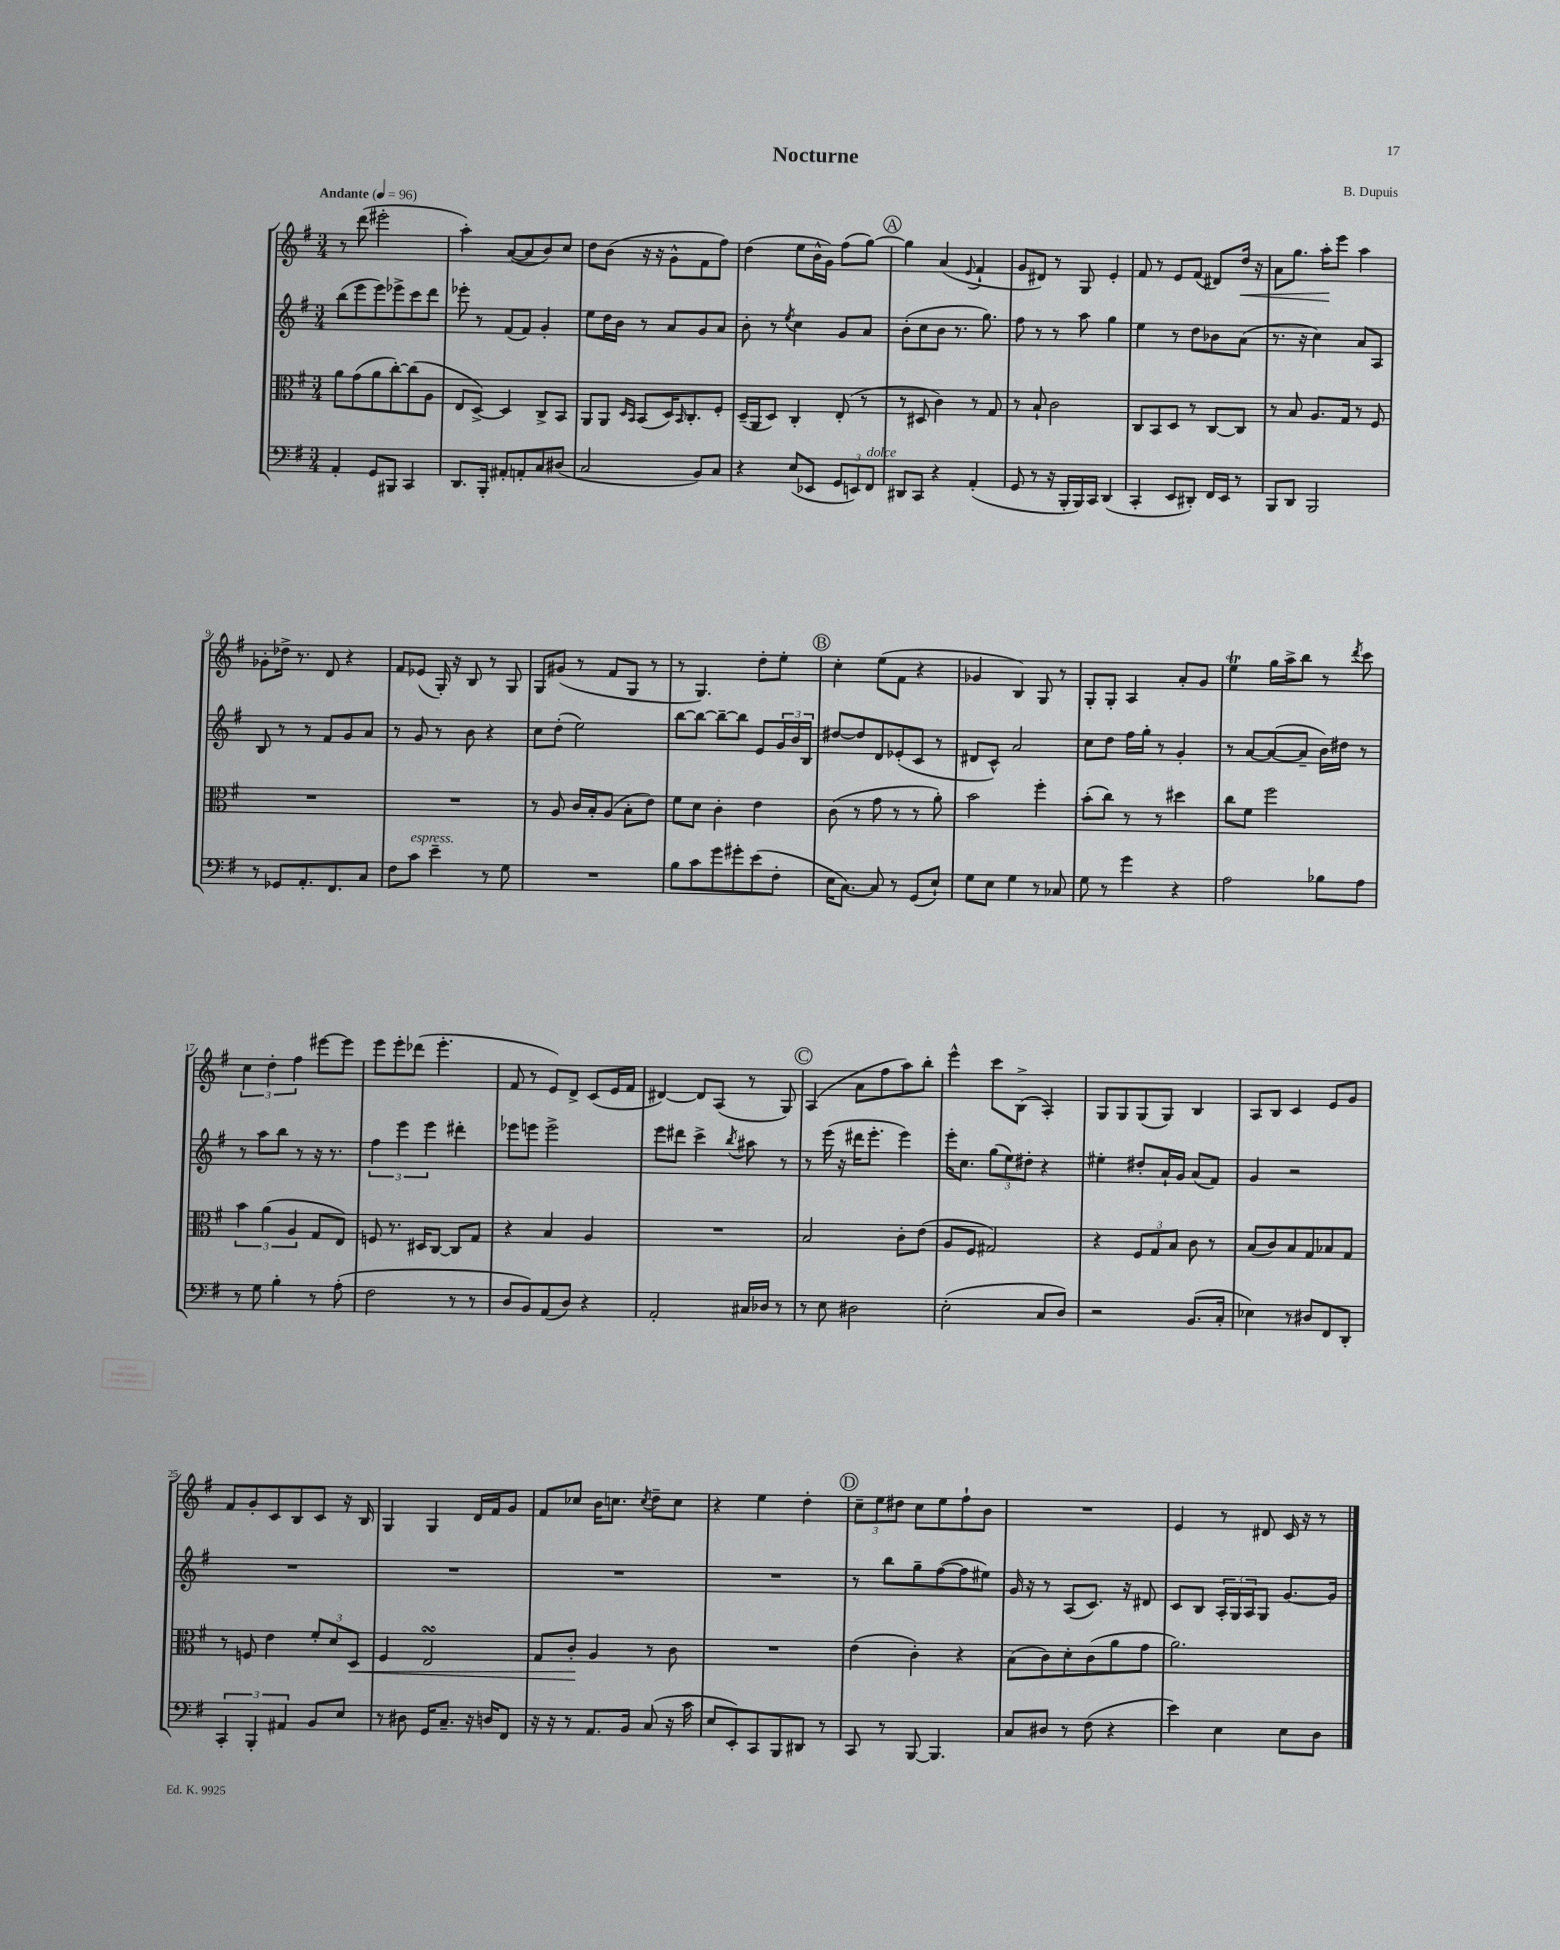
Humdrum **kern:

**kern	**kern	**kern	**kern
*staff4	*staff3	*staff2	*staff1
*clefF4	*clefC3	*clefG2	*clefG2
*k[f#]	*k[f#]	*k[f#]	*k[f#]
*M3/4	*M3/4	*M3/4	*M3/4
*MM96	*MM96	*MM96	*MM96
4AA'	8a	(8bb	8r
.	(8g	8eee	(8ddd
8GG	8a	8eee)	2eee#'
8BBB#	[8cc')	8eee-^	.
4CC	(8cc]	8ccc	.
.	8A	8ddd	.
=	=	=	=
8.DD	8E	8eee-'	4aa')
.	[8D^)	8r	.
16BBB'	.	.	.
8AA#'	4D]	(8f#	([8a
8AA'	.	8f#)	8a]
8C	8C^	4g'	8b)
(8D#	8BB	.	8cc
=	=	=	=
2C	8AA	8ee	8dd
.	8AA	16dd	(8b
.	.	16b	.
.	16qqD	.	.
.	16qqBB	.	.
.	(8BB	8r	16r
.	.	.	16r
.	16D)	8a	8g^^
.	16qqBB	.	.
.	8.C'	.	.
8BB)	.	8g	8f#
8C	8F#'	8a	8ff#)
=	=	=	=
4r	(16D~	8b'	(4dd
.	16AA	.	.
.	8D)	8r	.
.	.	8qee	.
(8E	4C'	4cc	8ee
8EE-	.	.	16b^^
.	.	.	16g)
12GG	(8E'	8g	(8ff#
12EE)	.	.	.
.	8r	8a	[8gg)
12FF#	.	.	.
=	=	=	=
8DD#	8r	(8b'	4gg]
8CC	8D#	8cc	.
4r	4c)	8b	(4a
.	.	8.r	.
.	.	.	8qqe
(4AA'	8r	.	4f#`
.	.	8.gg)	.
.	8G	.	.
=	=	=	=
8GG	8r	8ff#	8g
8r	8B`	8r	8d#)
16r	2c	8r	8r
16BBB'	.	.	.
16BBB)	.	8aa	8G
16CC	.	.	.
(4DD	.	4gg	4e'
=	=	=	=
4CC'	8C	4ee	8f#
.	8BB	.	8r
8EE	8D	8r	8e
8DD#')	8r	8dd	(8f#
16FF#	[8C	8b-	8d#)
16EE	.	.	.
8r	8C]	(8a	16dd
.	.	.	16r
=	=	=	=
8BBB	8r	8.r	8a
8DD	8B	.	8.gg
.	.	16r	.
2BBB	8.A	4cc)	.
.	.	.	16aa'
.	.	.	8eee
.	16G	.	.
.	8r	8a	4aa
.	8F#	8A	.
=	=	=	=
8r	2.r	8B	8g-'
8GG-	.	8r	16dd-^
.	.	.	8.r
8.AA'	.	8r	.
.	.	8f#	8d
8.FF#	.	.	.
.	.	8g	4r
8C	.	8a	.
=	=	=	=
8F#	2.r	8r	8f#
8c	.	8g	(8e-
4e~	.	8r	16G')
.	.	.	16r
.	.	8b	8B
8r	.	4r	8r
8G	.	.	8G
=	=	=	=
2.r	8r	8cc	8G
.	8A	(8dd'	(8g#
.	16c	2ee)	8r
.	16B'	.	.
.	(8A	.	8f#
.	8B'	.	8G
.	8e)	.	8r
=	=	=	=
8B	8f#	[8bb	8r
8c	8d	8bb_	4.G)
8g	4c'	8bb~_	.
8g#'	.	8bb]	.
(8e	4e	8e	8dd'
8F#'	.	24g	8ee'
.	.	24b	.
.	.	24B	.
=	=	=	=
16E	(8c	[8dd#	4cc'
[8.C)	.	.	.
.	8r	8dd#]	.
8C]	8g	8d	(8ee
8r	8r	(8e-'	8f#
(8GG	8r	8c	4r
8E`)	8a')	8r	.
=	=	=	=
8G	2b	8d#	4g-
8E	.	8c^^)	.
4G	.	2a	4B)
8r	4ff#'	.	8G
8C-	.	.	8r
=	=	=	=
8G	(8b'	8cc	8G'
8r	8cc)	8dd	8G'
4g	8r	16ff#	4A
.	.	16gg'	.
.	8r	8r	.
4r	4dd#	4g'	8a'
.	.	.	8g
=	=	=	=
2A	8cc	8r	4ee
.	8f#	[8a	.
.	2ff#	(8a_	16gg
.	.	.	16aa^
.	.	8a~]	8bb
8B-	.	16b)	8r
.	.	16dd#	.
.	.	.	8qddd
8A	.	8r	8ccc
=	=	=	=
8r	6b	8r	6cc
8G	.	8aa	.
.	(6a	.	6dd'
4B'	.	8bb	.
.	6A	.	6ff#
.	.	8r	.
8r	8G	16r	[8eee#
.	.	8.r	.
(8A'	8E)	.	8eee#]
=	=	=	=
2F#	8F	6ff#	8eee
.	8.r	.	8eee'
.	.	6eee	.
.	.	.	(8ddd-
.	16D#	.	.
.	.	6eee	.
.	[8C	.	4.eee'
8r	8C]	4ddd#'	.
8r	8G	.	.
=	=	=	=
8D	4r	8eee-	8f#
8BB)	.	8eee	8r
(8AA	4B	2eee^	8e)
8D)	.	.	8d^
4r	4A	.	(8c
.	.	.	16e
.	.	.	16f#
=	=	=	=
2AA'	2.r	8eee	[4d#)
.	.	8ddd#	.
.	.	4ccc^	8d#]
.	.	.	(8A
.	.	8qbb	.
16C#	.	8aa#	8r
16D-	.	.	.
8r	.	8r	8G)
=	=	=	=
8r	2B	8r	(4A
8E	.	(16eee	.
.	.	16r	.
2D#	.	16ddd#	8a
.	.	8.eee'	.
.	.	.	8ff#
.	8c'	4eee)	8aa)
.	(8e	.	8bb'
=	=	=	=
(2E'	8A	16eee'	4eee^^
.	.	8.cc	.
.	8F#	.	.
.	2G#)	(12gg	8ccc
.	.	12ee)	.
.	.	.	(8B^
.	.	12dd#'	.
8C	.	4r	4A')
8D)	.	.	.
=	=	=	=
2r	4r	4ee#'	8G
.	.	.	8G
.	12F#	8dd#'	(8G
.	12G	.	.
.	.	16a`	8G)
.	12B	.	.
.	.	16g	.
(8.BB	8c	(8a	4B
.	8r	8f#)	.
16C'	.	.	.
=	=	=	=
4E-)	(8B	4g	8A
.	8c)	.	8B
8r	8B	2r	4c
8D#	8G	.	.
8FF#	8B-	.	8e
8DD'	8G	.	8g
=	=	=	=
6CC'	8r	2.r	8f#
.	8F	.	8g'
6BBB'	.	.	.
.	4e	.	8c
6AA#	.	.	.
.	.	.	8B
8BB	12f#'	.	8c
.	12d	.	.
8E	.	.	16r
.	12D	.	.
.	.	.	16B
=	=	=	=
8r	4F#	2.r	4G
8D#	.	.	.
16GG	2E	.	4G
8.C~	.	.	.
16r	.	.	16d
16D	.	.	16f#
8FF#	.	.	8g
=	=	=	=
16r	8G	2.r	8f#
16r	.	.	.
8r	8c'	.	8cc-
8.AA	4A	.	16b
.	.	.	8.cc
16BB	.	.	.
.	.	.	8qcc
(8C	8r	.	8dd~
16r	8c	.	8cc
16c	.	.	.
=	=	=	=
8E	2.r	2.r	4r
8EE')	.	.	.
8CC	.	.	4ee
8BBB	.	.	.
8DD#	.	.	4dd'
8r	.	.	.
=	=	=	=
8CC	(4e	8r	12cc~
.	.	.	12ee
8r	.	8bb	.
.	.	.	12dd#
[8BBB	4c')	8gg~	8cc
4.BBB]	.	([8ff#	8ee
.	4r	8ff#]	8ff#`
.	.	8ee#)	8b
=	=	=	=
8C	(8B	16g	2.r
.	.	16r	.
8D#	8c)	8r	.
8r	8d'	(8A	.
(8F#	(8c	8.c)	.
4r	8a	.	.
.	.	16r	.
.	8g	8d#	.
=	=	=	=
4e)	2.a)	8c	4e
.	.	8B	.
4E	.	24A'	8r
.	.	24G	.
.	.	24A	.
.	.	8G	8d#
8E	.	[8.g	16c
.	.	.	16r
8D	.	.	8r
.	.	16g]	.
==	==	==	==
*-	*-	*-	*-
